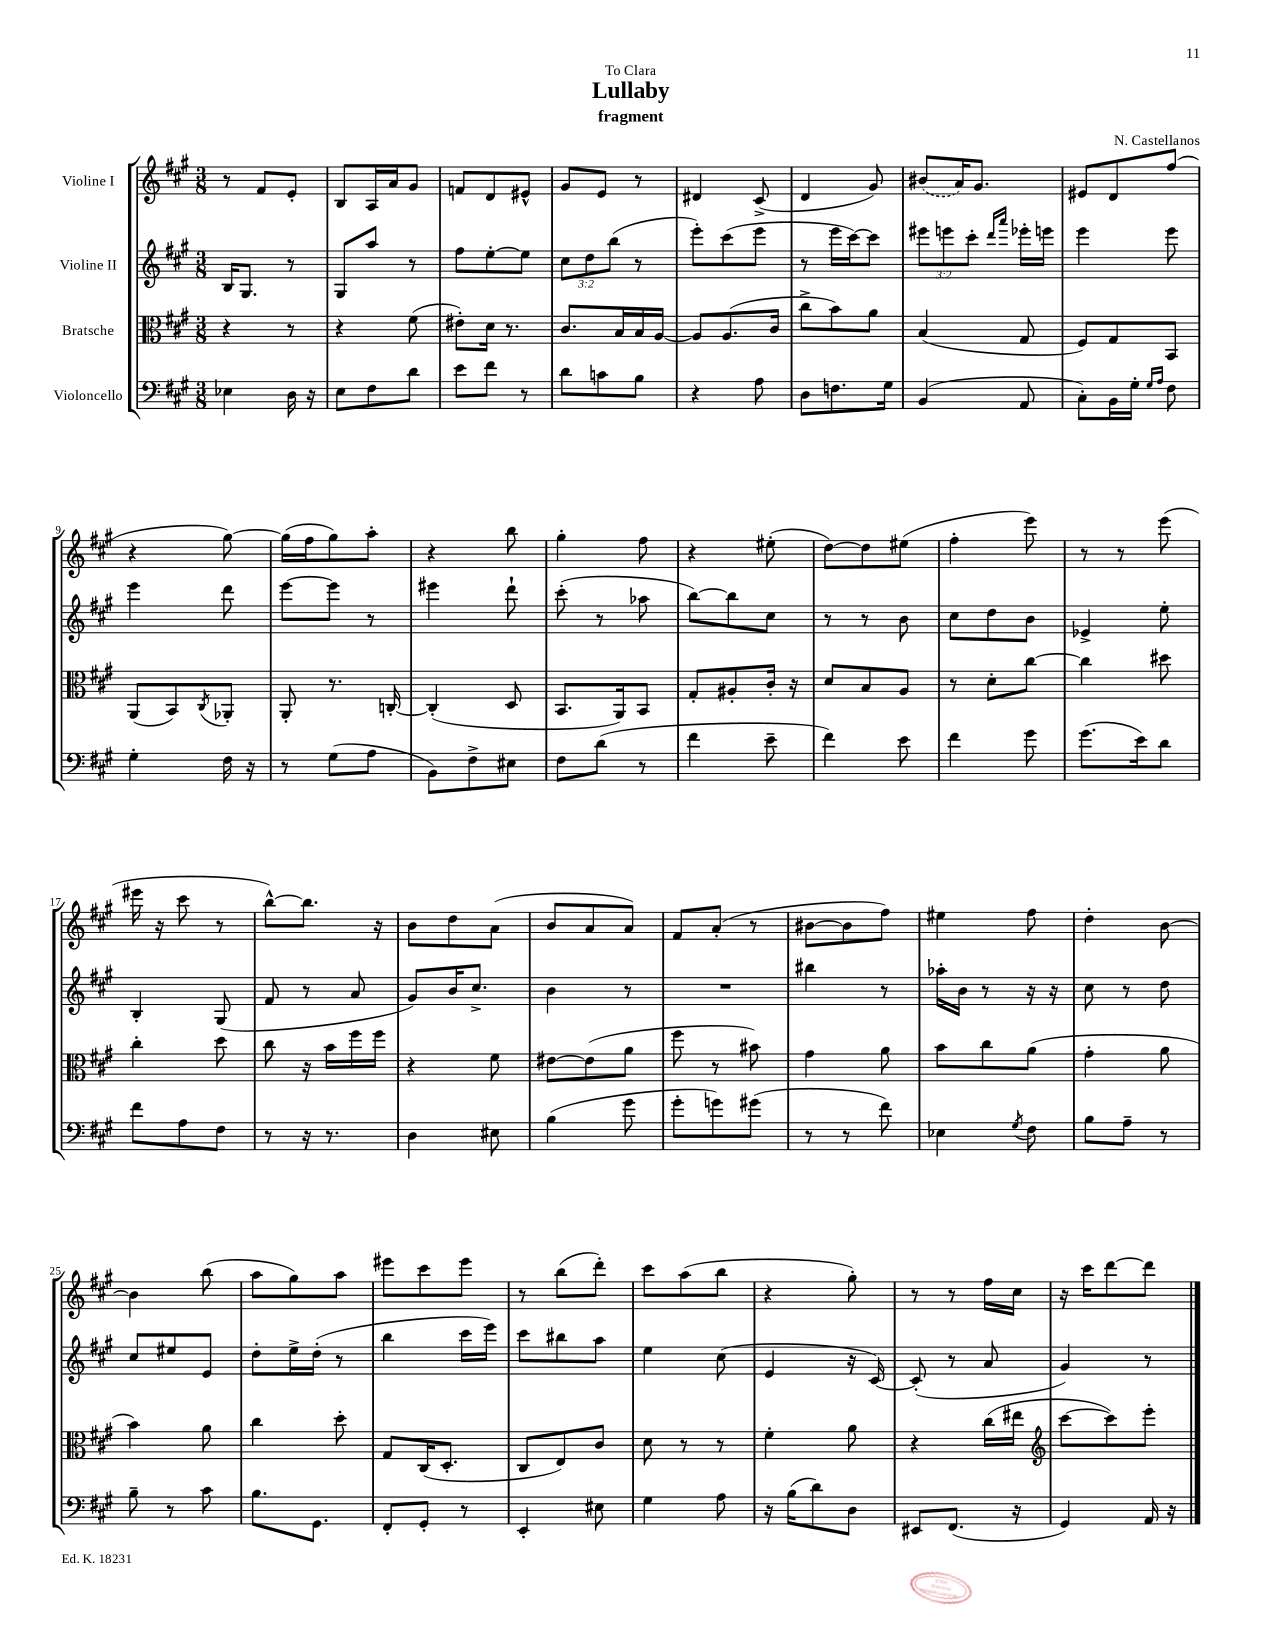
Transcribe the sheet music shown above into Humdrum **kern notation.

**kern	**kern	**kern	**kern
*part4	*part3	*part2	*part1
*staff4	*staff3	*staff2	*staff1
*I"Violoncello	*I"Bratsche	*I"Violine II	*I"Violine I
*clefF4	*clefC3	*clefG2	*clefG2
*k[f#c#g#]	*k[f#c#g#]	*k[f#c#g#]	*k[f#c#g#]
*M3/8	*M3/8	*M3/8	*M3/8
=1	=1	=1	=1
4E-X\	4r	16B/KL	8r
.	.	8.G#/J	.
.	.	.	8f#/L
16D\	8r	8r	8e'/J
16r	.	.	.
=2	=2	=2	=2
8E\L	4r	8G#/L	8B/L
8F#\	.	8aa/J	16A/L
.	.	.	16a/J
8d\J	(8f#\	8r	8g#/J
=3	=3	=3	=3
8e\L	8e#X'\L)	8ff#\L	8fn/L
8f#\J	16d\Jk	[8ee'\	8d/
.	8.r	.	.
8r	.	8ee\J]	8e#X^^/J
=4	=4	=4	=4
8d\L	8.c#/L	12cc#\L	8g#/L
.	.	12dd\	.
8cn\	.	.	8e/J
.	.	(12bb\J	.
.	16B/L	.	.
8B\J	16B/	8r	8r
.	[16A/JJ	.	.
=5	=5	=5	=5
4r	8A/L]	8eee'\L)	4d#X/
.	(8.A/	(8ccc#\	.
8A\	.	8eee\J	(8c#^/
.	16c#/Jk	.	.
=6	=6	=6	=6
8D\L	8cc#^\L	8r	4d/
8.Fn\	8b\)	16eee\LL	.
.	.	[16ccc#\J)	.
.	8a\J	8ccc#\J]	8g#/)
16G#\Jk	.	.	.
=7	=7	=7	=7
(4BB/	(4B/	12eee#X\L	(8b#X/L
.	.	12eeen\	.
.	.	.	16a/K)
.	.	12ccc#'\J	.
.	.	.	8.g#/J
.	.	16qqddd/LL	.
.	.	16qqaaa/JJ	.
8AA/	8G#/	16eee-X'\LL	.
.	.	16eeen\JJ	.
=8	=8	=8	=8
8C#'\L)	8F#/L)	4eee\	8e#X/L
16BB\L	8G#/	.	8d/
16G#'\JJ	.	.	.
16qqG#/LL	.	.	.
16qqA/JJ	.	.	.
8F#\	8BB/J	8eee\	(8ff#/J
!!LO:LB:g=z
=9	=9	=9	=9
4G#'\	(8AA/L	4eee\	4r
.	8BB/)	.	.
.	8qC#/	.	.
16F#\	8AA-X'/J	8ddd\	[8gg#\)
16r	.	.	.
=10	=10	=10	=10
8r	8AA'/	[8eee\L	(16gg#\LL]
.	.	.	16ff#\J
(8G#\L	8.r	8eee\J]	8gg#\)
8A\J	.	8r	8aa'\J
.	[16Cn'/	.	.
=11	=11	=11	=11
8BB\L)	(4C'/]	4eee#X\	4r
8F#^\	.	.	.
8E#X\J	8D/	8ddd`\	8bb\
=12	=12	=12	=12
8F#\L	8.BB/L	(8ccc#'\	4gg#'\
(8d\J	.	8r	.
.	16AA/k)	.	.
8r	8BB/J	8aa-X\	8ff#\
=13	=13	=13	=13
4f#\	8G#'/L	[8bb\L)	4r
.	8A#X'/	8bb\]	.
8e~\	16c#'/Jk	8cc#\J	(8ee#X'\
.	16r	.	.
=14	=14	=14	=14
4f#\)	8d/L	8r	[8dd\L)
.	8B/	8r	8dd\]
8e\	8A/J	8b\	(8ee#X\J
=15	=15	=15	=15
4f#\	8r	8cc#\L	4ff#'\
.	8d'\L	8dd\	.
8g#\	[8cc#\J	8b\J	8eee\)
=16	=16	=16	=16
(8.g#\L	4cc#\]	4e-X^/	8r
.	.	.	8r
16e\k)	.	.	.
8d\J	8dd#X\	8ee'\	(8eee\
!!LO:LB:g=z
=17	=17	=17	=17
8f#\L	4cc#'\	4B'/	16eee#X\
.	.	.	16r
8A\	.	.	8ccc#\
8F#\J	8dd\	(8G#/	8r
=18	=18	=18	=18
8r	8cc#\	8f#/	[8bb^^\L)
16r	16r	8r	8.bb\J]
8.r	16b\LL	.	.
.	16ff#\	8a/	.
.	16ff#\JJ	.	16r
=19	=19	=19	=19
4D\	4r	8g#/L)	8b\L
.	.	16b/K	8dd\
.	.	8.cc#^/J	.
8E#X\	8f#\	.	(8a\J
=20	=20	=20	=20
(4B\	[8e#X\L	4b\	8b/L
.	(8e#\]	.	8a/
8g#\	8a\J	8r	8a/J)
=21	=21	=21	=21
8g#'\L	8ff#\	4.r	8f#/L
8gn\)	8r	.	(8a'/J
(8g#X\J	8b#X\)	.	8r
=22	=22	=22	=22
8r	4g#\	4bb#X\	[8b#X\L
8r	.	.	8b#\]
8f#\)	8a\	8r	8ff#\J)
=23	=23	=23	=23
4E-X\	8b\L	16aa-X'\LL	4ee#X\
.	.	16b\JJ	.
.	8cc#\	8r	.
8qG#/	.	.	.
8F#\	(8a\J	16r	8ff#\
.	.	16r	.
=24	=24	=24	=24
8B\L	4g#'\	8cc#\	4dd'\
8A~\J	.	8r	.
8r	8a\	8dd\	[8b\
!!LO:LB:g=z
=25	=25	=25	=25
8B~\	4b\)	8cc#/L	4b\]
8r	.	8ee#X/	.
8c#\	8a\	8e/J	(8bb\
=26	=26	=26	=26
8.B\L	4cc#\	8dd'\L	8aa\L
.	.	16ee^\L	8gg#\)
8.GG#\J	.	(16dd'\JJ	.
.	8dd'\	8r	8aa\J
=27	=27	=27	=27
8FF#'/L	8G#/L	4bb\	8eee#X\L
8GG#'/J	(16C#/K	.	8ccc#\
.	8.D'/J	.	.
8r	.	16ccc#\LL	8eee#\J
.	.	16eee\JJ)	.
=28	=28	=28	=28
4EE'/	8C#/L	8ccc#\L	8r
.	8E/)	8bb#X\	(8bb\L
8E#X\	8c#/J	8aa\J	8ddd'\J)
=29	=29	=29	=29
4G#\	8d\	4ee\	8ccc#\L
.	8r	.	(8aa\
8A\	8r	(8cc#\	8bb\J
=30	=30	=30	=30
16r	4f#'\	4e/	4r
(16B\KL	.	.	.
8d\)	.	.	.
8D\J	8a\	16r	8gg#'\)
.	.	[16c#/)	.
=31	=31	=31	=31
8EE#X/L	4r	(8c#'/]	8r
(8.FF#/J	.	8r	8r
.	(16cc#\LL	8a/	16ff#\LL
16r	16ee#X\JJ	.	16cc#\JJ
=32	=32	=32	=32
*	*clefG2	*	*
4GG#/)	[8ccc#\L	4g#/)	16r
.	.	.	16ccc#\KL
.	8ccc#\])	.	[8ddd\
16AA/	8eee'\J	8r	8ddd\J]
16r	.	.	.
==	==	==	==
*-	*-	*-	*-
